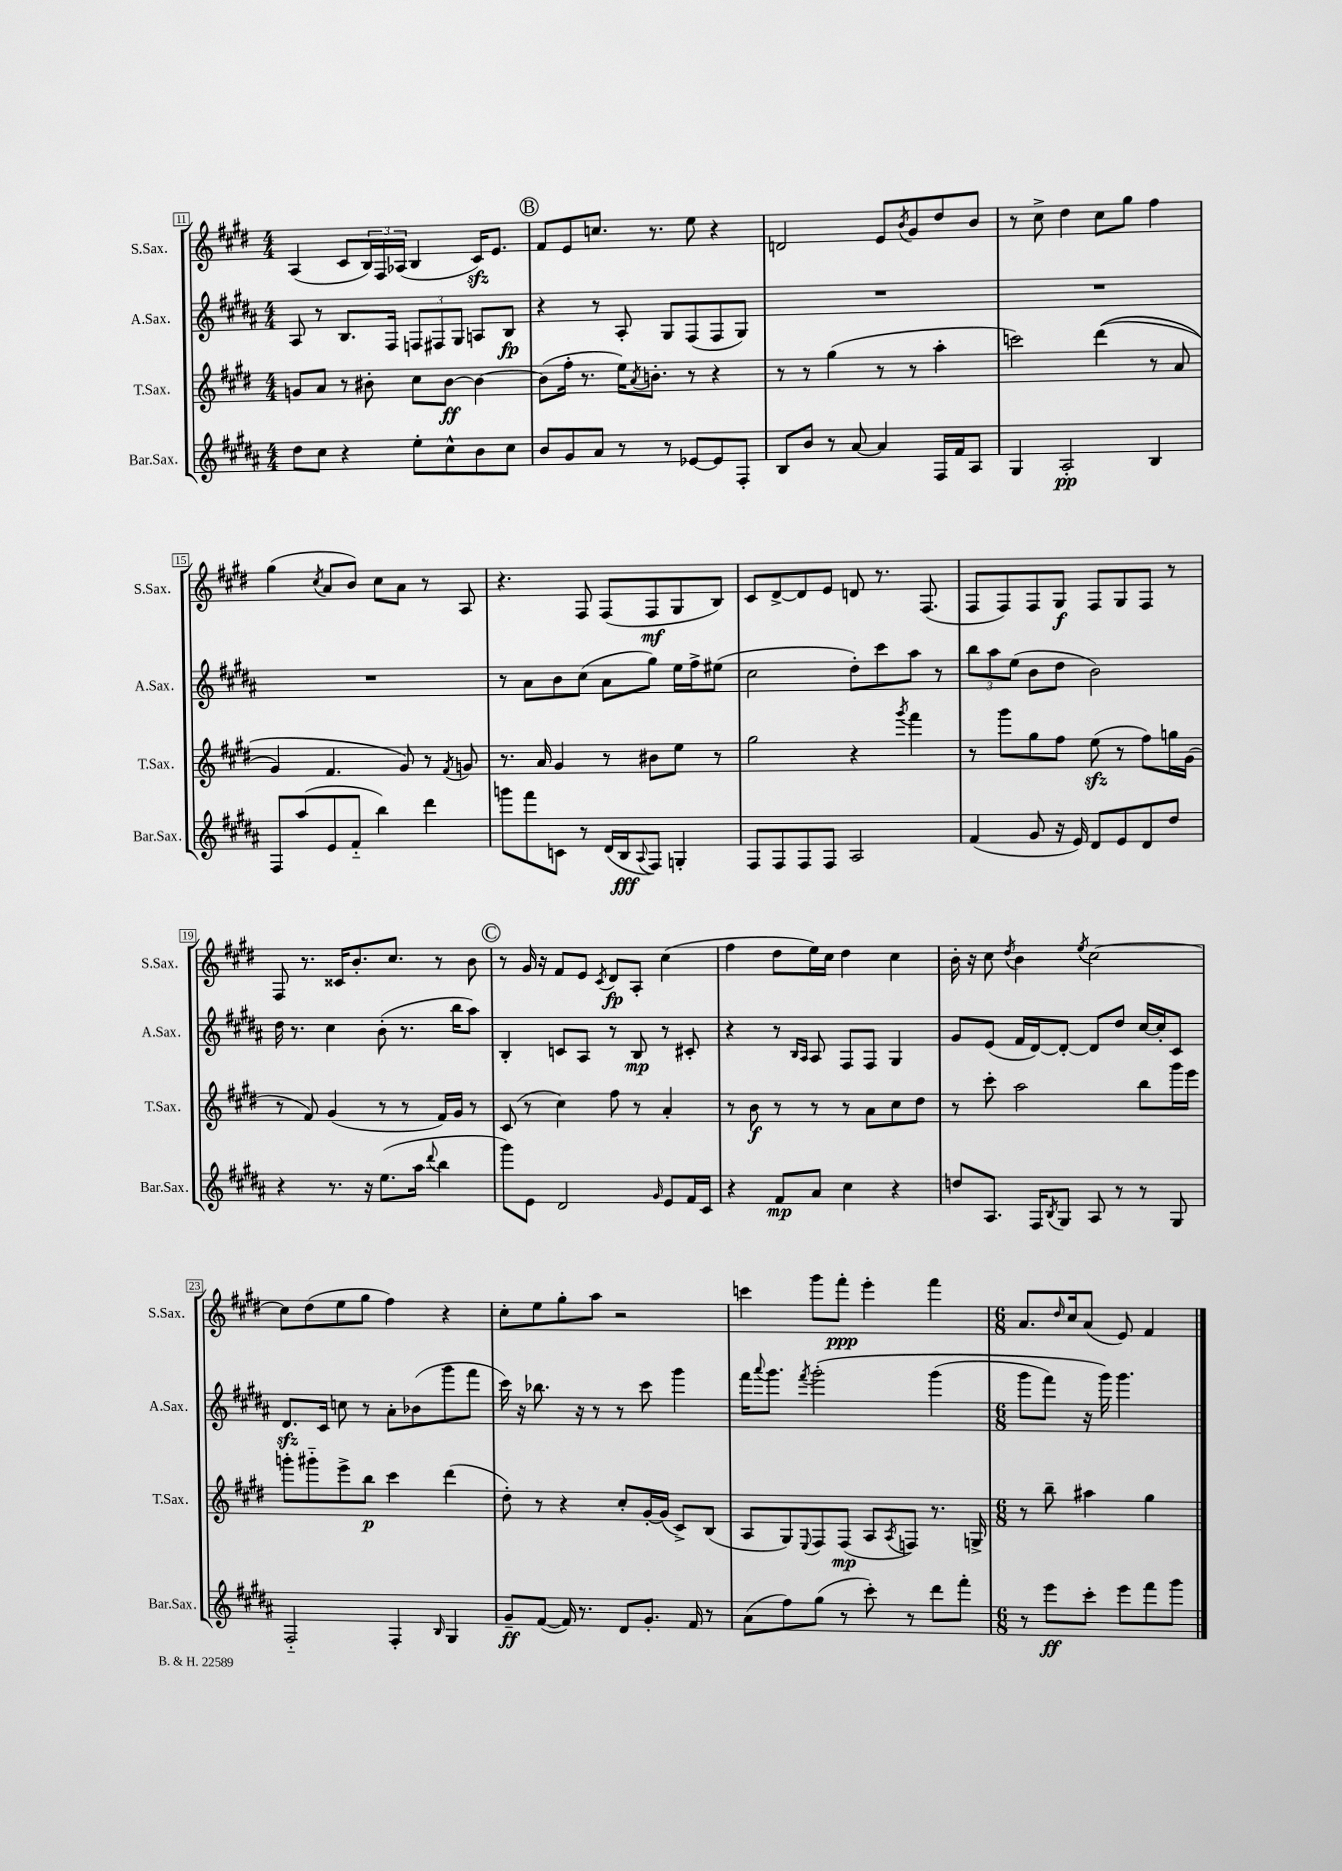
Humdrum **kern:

**kern	**kern	**kern	**kern
*staff4	*staff3	*staff2	*staff1
*clefG2	*clefG2	*clefG2	*clefG2
*k[f#c#g#d#a#]	*k[f#c#g#d#]	*k[f#c#g#d#a#]	*k[f#c#g#d#]
*M4/4	*M4/4	*M4/4	*M4/4
8dd#	8g	8A#	(4A
8cc#	8a	8r	.
4r	8r	8.B	8c#
.	8b#'	.	24B)
.	.	.	24F#
.	.	16F#	.
.	.	.	(24A-
8ee'	8cc#	12F	4B
.	.	12F#	.
8cc#^^	[8b#	.	.
.	.	12G#	.
8b	4b#_	8A	16c#)
.	.	.	8.e
8cc#	.	8B	.
=	=	=	=
8b	(8b#]	4r	8f#
8g#	16ff#'	.	8e
.	8.r	.	.
8a#	.	8r	8.cc
8r	16ee)	8A#'	.
.	8qa	.	.
.	8.b'	.	8.r
8r	.	8G#	.
[8e-	8r	(8F#	8ee
8e-]	4r	8F#	4r
8F#'	.	8G#)	.
=	=	=	=
8B	8r	1r	2d
8b	8r	.	.
8r	(4gg#	.	.
[8a#	.	.	.
4a#]	8r	.	8e
.	.	.	8qb
.	8r	.	8g#
16F#	4aa'	.	8dd#
16f#	.	.	.
8A#	.	.	8b
=	=	=	=
4G#	2ccc)	1r	8r
.	.	.	8cc#^
2A#'	.	.	4dd#
.	&((4ddd#	.	8cc#
.	.	.	8gg#
4B	8r	.	4ff#
.	8a	.	.
=	=	=	=
8F#	4g#)	1r	(4gg#
(8aa#	.	.	.
.	.	.	8qcc#
8e	4.f#	.	8a
8f#'~	.	.	8b)
4bb)	.	.	8cc#
.	8g#&)	.	8a
4ddd#	8r	.	8r
.	8qf#	.	.
.	8g	.	8A
=	=	=	=
8ggg	8.r	8r	4.r
8fff#	.	8a#	.
.	16a	.	.
8c	4g#	8b	.
8r	.	(8cc#	8F#
(16d#	8r	8a#	(8F#
16B	.	.	.
8qqA#	.	.	.
8F#)	8b#	8gg#)	8F#
4G'	8ee	16ee	8G#
.	.	16ff#^	.
.	8r	(8ee#	8B)
=	=	=	=
8F#	2gg#	2cc#	8c#
8F#	.	.	[8d#^
8F#	.	.	8d#]
8F#	.	.	8e
2A#	4r	8dd#')	8d
.	.	8ccc#	8.r
.	8qggg#	.	.
.	4fff#	8aa#	.
.	.	.	(8.F#
.	.	8r	.
=	=	=	=
(4f#	8r	12bb	8F#
.	.	12aa#	.
.	8ggg#	.	8F#)
.	.	(12ee	.
8g#	8gg#	8b	8F#
16r	8ff#	8dd#	8G#
16e)	.	.	.
8d#	(8ee	2b)	8F#
8e	8r	.	8G#
8d#	8ff#)	.	8F#
8dd#	16gg	.	8r
.	(16g#	.	.
=	=	=	=
4r	8r	16dd#	8F#
.	.	8.r	.
.	8f#)	.	8.r
8.r	(4g#	4cc#	.
.	.	.	16c##
.	.	.	8.b'
16r	.	.	.
(8.ee	8r	(8b'	.
.	.	.	8.cc#
.	8r	8.r	.
16aa#	.	.	.
8qqddd#	.	.	.
4bb	16f#)	.	8r
.	16g#	16bb	.
.	8r	8aa#)	8b
=	=	=	=
8ggg#)	(8c#	4B'	8r
8e	8r	.	16g#
.	.	.	16r
2d#	4cc#)	8c	8f#
.	.	8A#	8e
.	.	.	8qc#
.	8ff#	8r	8d#
.	8r	8B	8A'
16qqg#	.	.	.
8e	4a'	8r	(4cc#
16f#	.	8c#'	.
16c#	.	.	.
=	=	=	=
4r	8r	4r	4ff#
.	8b	.	.
8f#	8r	8r	8dd#
.	.	16qqB	.
.	.	16qqA#	.
8a#	8r	8A#	16ee)
.	.	.	16cc#
4cc#	8r	8F#	4dd#
.	8a	8F#	.
4r	8cc#	4G#	4cc#
.	8dd#	.	.
=	=	=	=
8dd	8r	8g#	16b'
.	.	.	16r
8.A#	8ccc#'	(8e	8cc#
.	.	.	8qdd#
.	2aa	16f#	4b
16F#	.	[16d#)	.
8qB	.	.	.
8G#	.	8d#'_	.
.	.	.	8qee
8A#	.	8d#]	[2cc#
8r	.	8dd#	.
8r	8bb	[16cc#	.
.	.	16cc#']	.
8G#	16ggg#	8c#	.
.	16eee	.	.
=	=	=	=
2F#'~	8ggg'	8.d#	8cc#]
.	8ggg#'~	.	(8dd#
.	.	16c#	.
.	8eee^	8cc	8ee
.	8bb	8r	8gg#
4F#'	4ccc#	8a#'	4ff#)
.	.	(8b-	.
16qqB	.	.	.
4G#	(4ddd#	8ggg#	4r
.	.	8fff#	.
=	=	=	=
8g#~	8dd#')	16ccc#)	8cc#'
.	.	16r	.
([8f#	8r	8.bb-	8ee
16f#])	4r	.	8gg#'
8.r	.	16r	.
.	.	8r	8aa
8d#	8cc#'	8r	2r
8.g#'	[16g#'	8ccc#	.
.	(16g#]	.	.
.	8c#^)	4ggg#	.
16f#	.	.	.
8r	(8B	.	.
=	=	=	=
(8a#	8A	16fff#	4ccc
.	.	8qqaaa#	.
.	.	8.ggg#	.
8ff#)	8G#)	.	.
.	8qqE	8qfff#	.
(8gg#	8F#	&(2ggg#'	8ggg#
8r	(8F#	.	8fff#'
8ccc#')	8A	.	4eee'
.	8qA	.	.
8r	8F)	.	.
8ddd#	8.r	(4ggg#	4fff#
8fff#'	.	.	.
.	16G^	.	.
=	=	=	=
*M6/8	*M6/8	*M6/8	*M6/8
8r	8r	8ggg#	8.a
8eee	8bb~	8fff#)	.
.	.	.	16qqdd#
.	.	.	16cc#
8ccc#'	4aa#	16r	(8a
.	.	16ggg#&)	.
8eee	.	4.ggg#	8e)
8fff#	4gg#	.	4f#
8ggg#	.	.	.
==	==	==	==
*-	*-	*-	*-
